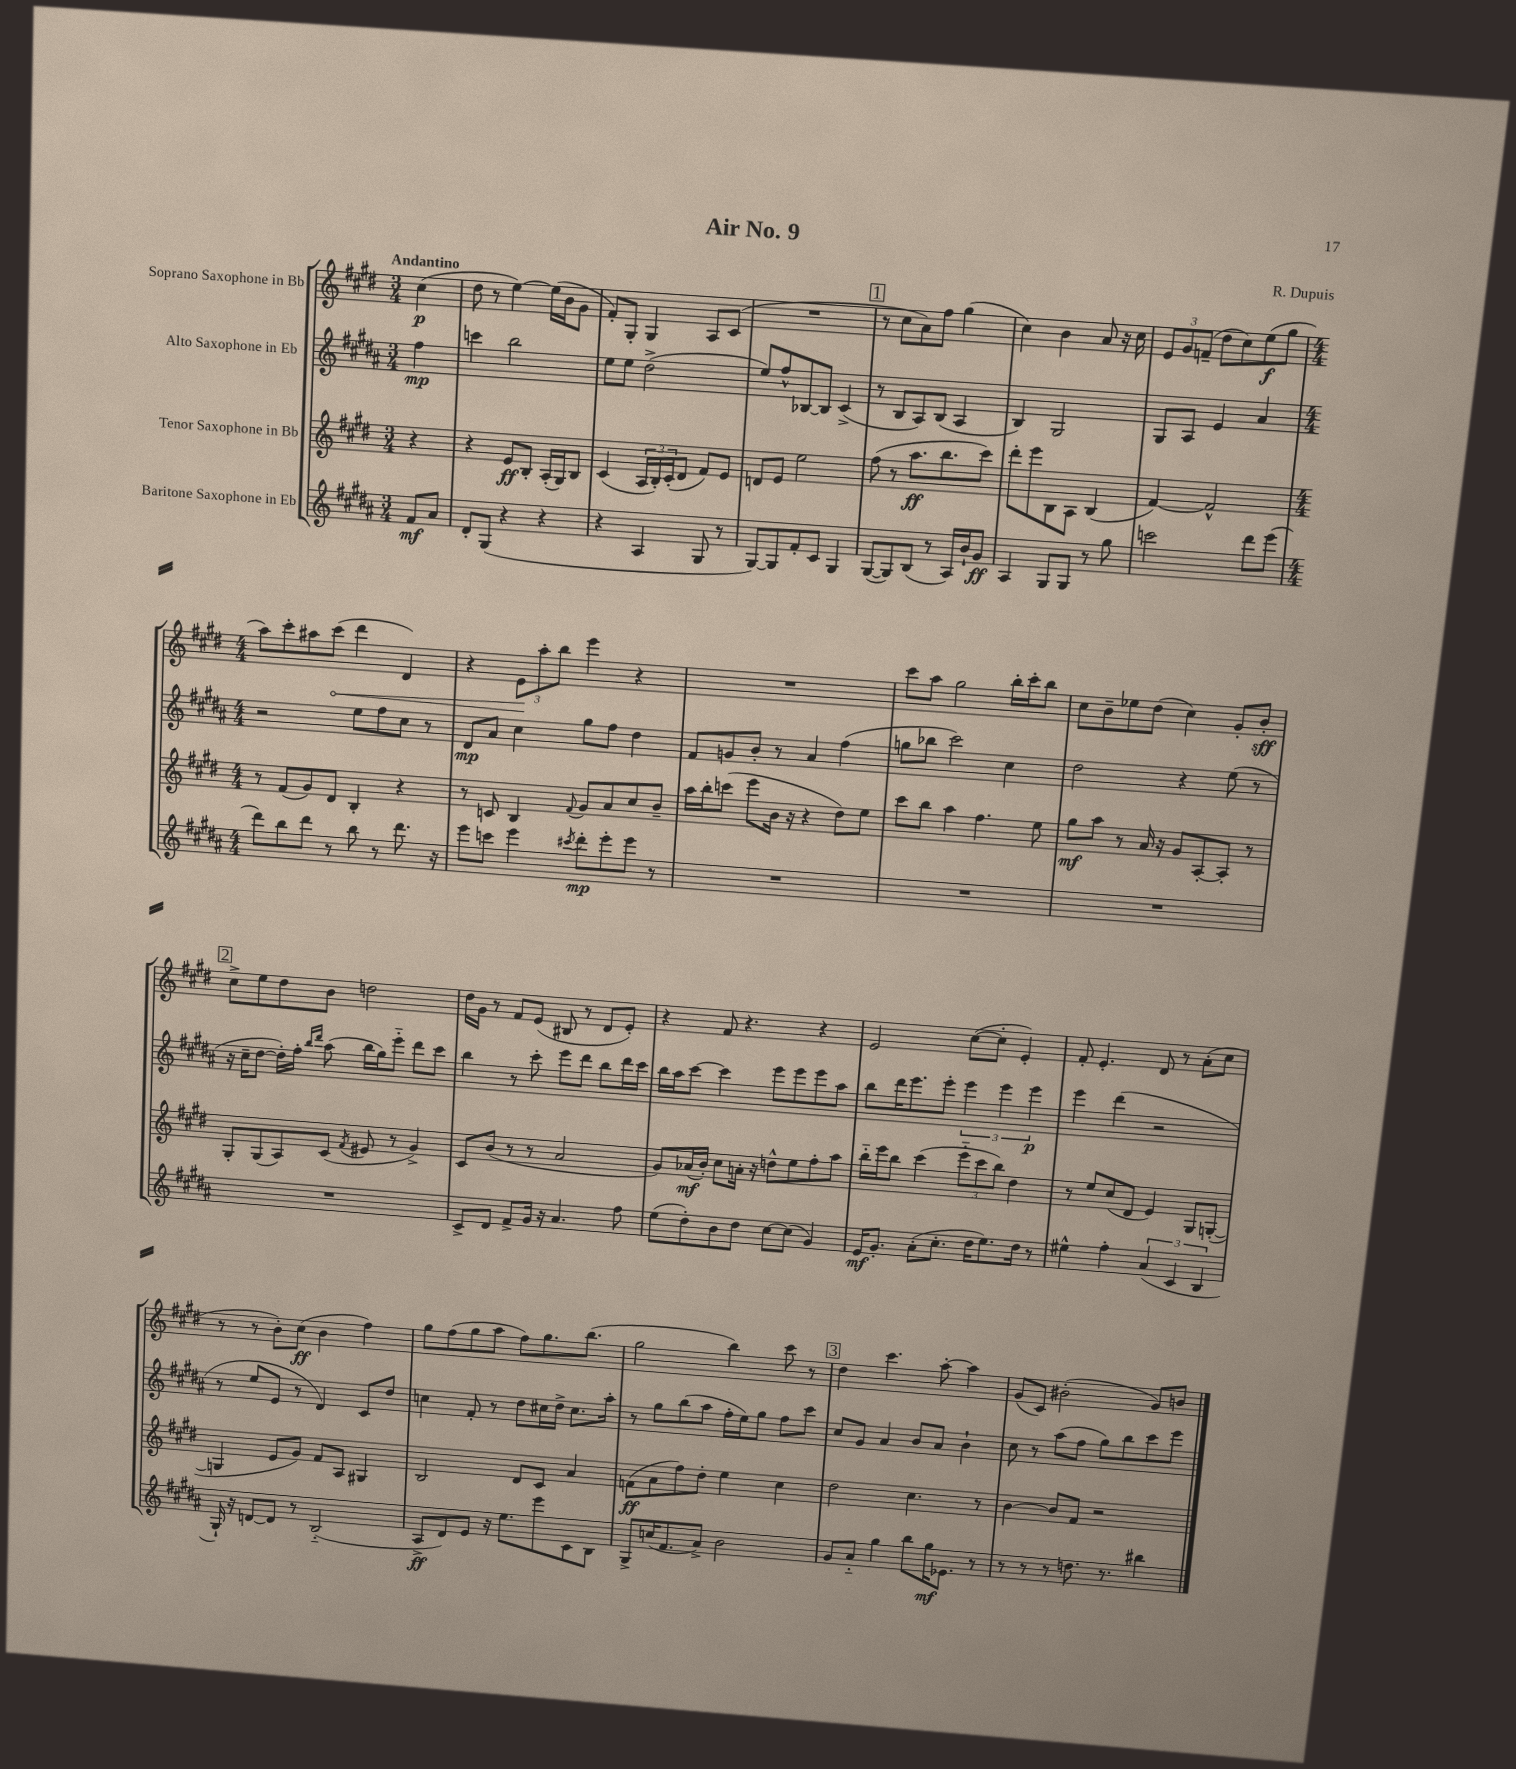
\header { title = "Air No. 9" composer = "R. Dupuis" }
<<
\new StaffGroup <<
\new Staff = "s0" \with { instrumentName = "Soprano Saxophone in Bb" } {
    \clef treble \key e \major \numericTimeSignature \time 3/4 \partial 4 \tempo "Andantino"
    cis''4\p( |
    dis''8 r8 e''4~) e''16( b'16 gis'8 |
    fis'8-.) gis8-. gis4 a8 cis'8( |
    R2. |
    \mark \markup { \box "1" } r8 cis''8 a'8) fis''8 gis''4( |
    cis''4) b'4 a'8 r16 cis''16 |
    \tuplet 3/2 { e'8 gis'8 f'8--( } dis''8 cis''8) e''8\f( gis''8 |
    \numericTimeSignature \time 4/4 a''8) cis'''8-. ais''8 \once \override Hairpin.circled-tip = ##t cis'''8\<( dis'''4 dis'4) |
    r4 \tuplet 3/2 { e'8\! a''8-. b''8 } e'''4 r4 |
    R1 |
    cis'''8 a''8 gis''2 b''16-. cis'''16-. b''8 |
    cis''8 b'8-- ees''8 dis''8( cis''4) gis'8-. b'8-.\sff |
    \mark \markup { \box "2" } cis''8-> e''8 dis''8 b'8 d''2 |
    dis''16 gis'16 r8 fis'8 e'8( bis8 r8 dis'8 e'8-.) |
    r4 fis'8 r4. r4 |
    e'2 cis''8~( cis''8-. e'4-.) |
    fis'8-. e'4.-. dis'8 r8 a'8-.( cis''8 |
    r8 r8 b'8-.) cis''8\ff( b'4 fis''4) |
    gis''8 fis''8( gis''8 a''8 fis''8) gis''8. b''8.( |
    gis''2 b''4) cis'''8 r8 |
    \mark \markup { \box "3" } dis''4 cis'''4. a''8~-. a''4 |
    gis'8( cis'8) bis'2-.( gis'8) b'8 \bar "|." |
}
\new Staff = "s1" \with { instrumentName = "Alto Saxophone in Eb" } {
    \clef treble \key b \major \numericTimeSignature \time 3/4 \partial 4
    fis''4\mp |
    c'''4 b''2 |
    e''8 e''8 dis''2->( |
    e''8) fis''8-^ bes8~ bes8 cis'4->( |
    \mark \markup { \box "1" } r8 b8 ais8) b8( ais4 |
    b4) gis2 |
    gis8 ais8 e'4 ais'4 |
    \numericTimeSignature \time 4/4 r2 e''8 fis''8 cis''8 r8 |
    dis'8\mp ais'8 cis''4 gis''8 fis''8 dis''4 |
    fis'8 g'8 b'8-. r8 ais'4 fis''4( |
    g''8 bes''8 cis'''2) cis''4 |
    dis''2 r4 e''8( r8 |
    \mark \markup { \box "2" } r16 cis''16-- dis''8~ dis''16-.) fis''16-. \grace { b''16 dis'''16 } ais''8( b''16 gis''16) e'''8-_ dis'''8 cis'''8 |
    b''4 r8 cis'''8-. e'''8 dis'''8 b''8 dis'''16 cis'''16 |
    b''16 ais''16 cis'''8~ cis'''4 e'''8 e'''8 e'''8 ais''8 |
    b''8 dis'''16 e'''8. e'''8-. \tuplet 3/2 { e'''4 e'''4 e'''4\p } |
    e'''4 dis'''4( r2 |
    r8 e''8 e'8 r8 dis'4) cis'8 dis''8 |
    c''4 fis'8-. r8 dis''8 cis''16 dis''16-> cis''8. ais''16-. |
    r8 gis''8 b''8( ais''8 fis''16-. e''16) gis''8 fis''8 cis'''8 |
    \mark \markup { \box "3" } cis''8 gis'8 ais'4 b'8 ais'8 b'4-! |
    cis''8 r8 ais''8( fis''8 gis''8) b''8 cis'''8 e'''8 \bar "|." |
}
\new Staff = "s2" \with { instrumentName = "Tenor Saxophone in Bb" } {
    \clef treble \key e \major \numericTimeSignature \time 3/4 \partial 4
    r4 |
    r4 e'8\ff b8-. a16-.( gis16) b8 |
    cis'4( \tuplet 3/2 { a16 b16-.) cis'16-.( } dis'8 fis'8) e'8 |
    d'8 e'8 e''2 |
    \mark \markup { \box "1" } fis''8( r8 a''8.\ff b''8. cis'''8) |
    dis'''8-. e'''8 b8 a8 b4( |
    fis'4~) fis'2-^ |
    \numericTimeSignature \time 4/4 r8 fis'8( gis'8) dis'8 b4-. r4 |
    r8 c'8 b4 \appoggiatura { fis'8 } gis'8 a'8 cis''8 b'8-- |
    a''16 b''16-. c'''8( e'''8 b'16 r16 r4 dis''8) e''8 |
    cis'''8 b''8 a''4 fis''4. e''8 |
    gis''8\mf a''8 r8 a'16 r16 gis'8 a8~-. a8-. r8 |
    \mark \markup { \box "2" } gis8-. gis8( a8) cis'8( \acciaccatura { fis'8 } eis'8 r8 gis'4->) |
    cis'8 b'8( r8 r8 a'2 |
    gis'8) aes'16\mf( b'16-.) cis''8 a'16-. r16 d''8-^ e''8 fis''8-. a''8 |
    b''16-_ e'''16 b''8 cis'''4( \tuplet 3/2 { e'''8-_ cis'''8 b''8) } dis''4 |
    r8 e''8 cis''8( dis'8 e'4) gis8 g8~-.( |
    g4 e'8 gis'8) fis'8 a8 gis4 |
    b2 dis'8 cis'8 a'4 |
    f'8\ff( a'8 fis''8) dis''8-. e''4 cis''4 |
    \mark \markup { \box "3" } dis''2 cis''4. r8 |
    b'4~ b'8 fis'8 r2 \bar "|." |
}
\new Staff = "s3" \with { instrumentName = "Baritone Saxophone in Eb" } {
    \clef treble \key b \major \numericTimeSignature \time 3/4 \partial 4
    fis'8\mf ais'8 |
    dis'8-. gis8( r4 r4 |
    r4 ais4 gis8 r8 |
    gis8~) gis8 fis'8-. cis'8 gis4 |
    \mark \markup { \box "1" } gis8~( gis8) b8( r8 ais16) b'16-! gis'8\ff |
    ais4 gis8 gis8 r8 gis''8 |
    c'''2 dis'''8 e'''8( |
    \numericTimeSignature \time 4/4 dis'''8) b''8 dis'''8 r8 b''8 r8 dis'''8. r16 |
    e'''8 c'''8 e'''4 \acciaccatura { cis'''8 } dis'''8-.\mp e'''8-. e'''8 r8 |
    R1 |
    R1 |
    R1 |
    \mark \markup { \box "2" } R1 |
    cis'8-> dis'8 fis'8-> gis'16 r16 ais'4. fis''8 |
    e''8( dis''8-.) b'8 dis''8 cis''8~ cis''8( gis'4) |
    e'16\mf gis'8.-. ais'8-.( cis''8.-. dis''16 e''8.) dis''16 r8 |
    eis''4-^ fis''4-. \tuplet 3/2 { ais'4( cis'4 b4 } |
    gis16-!) r16 d'8~ d'8 r8 b2-_( |
    ais8->\ff dis'8) e'8 r16 e''8. e'''8 cis'8 b8 |
    gis8-> c''16( fis'8. ais'8->) b'2 |
    \mark \markup { \box "3" } gis'8 ais'8-_ gis''4 b''8 gis''16\mf ees'8. r8 |
    r8 r8 r8 d''8. r8. bis''4 \bar "|." |
}
>>
>>
\layout { \context { \Score \remove "Bar_number_engraver" } }
